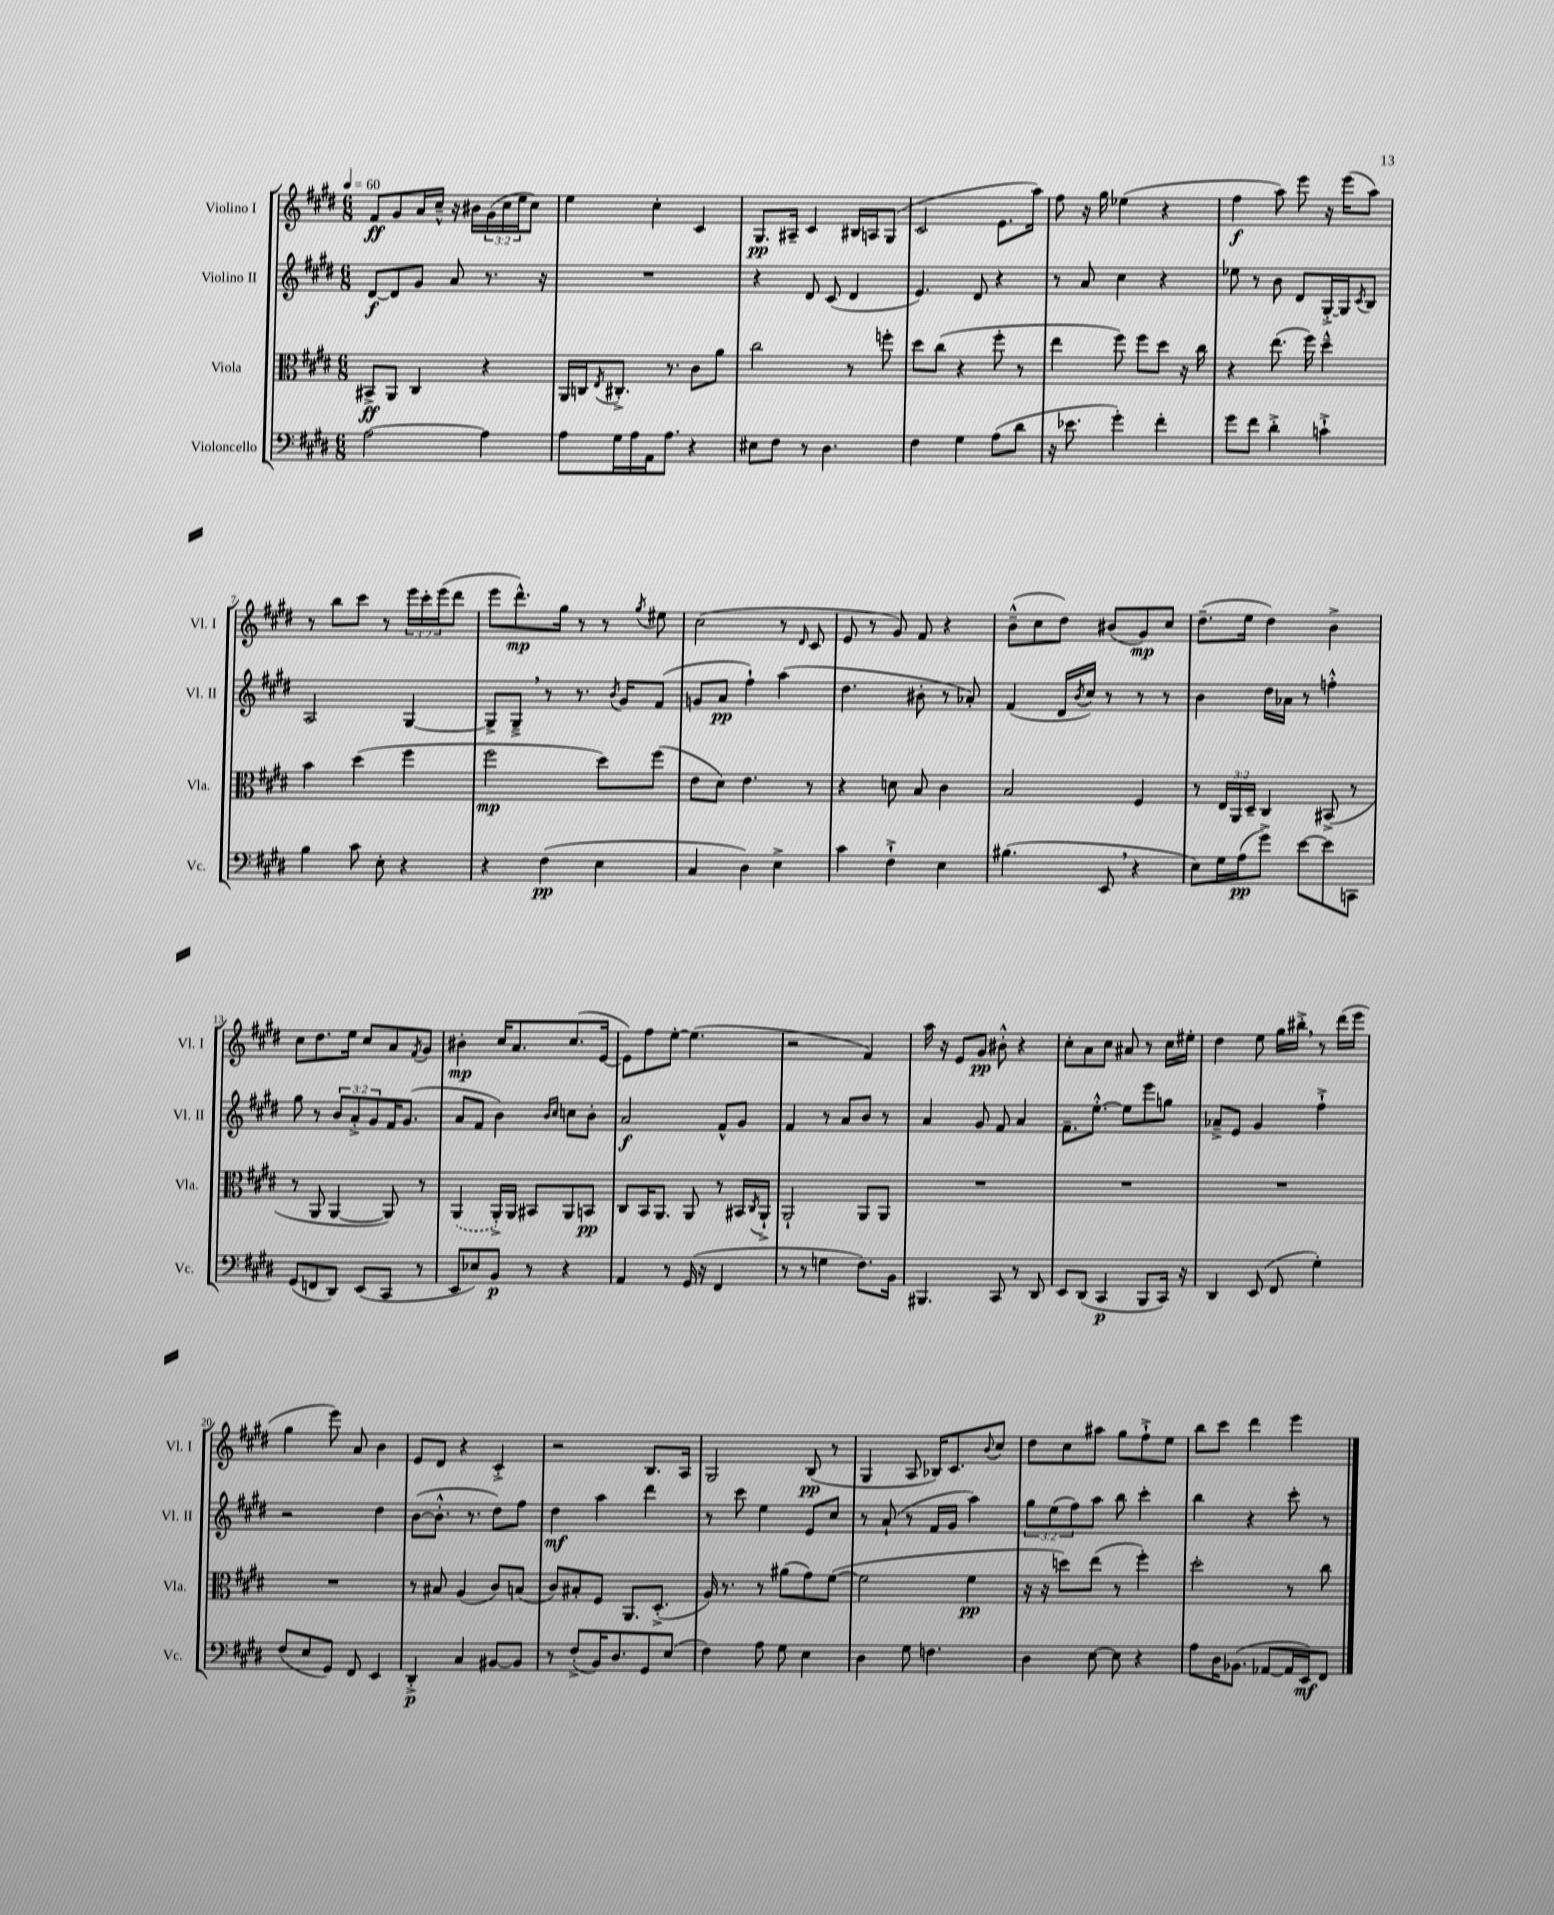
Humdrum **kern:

**kern	**kern	**kern	**kern
*staff4	*staff3	*staff2	*staff1
*clefF4	*clefC3	*clefG2	*clefG2
*k[f#c#g#d#]	*k[f#c#g#d#]	*k[f#c#g#d#]	*k[f#c#g#d#]
*M6/8	*M6/8	*M6/8	*M6/8
*MM60	*MM60	*MM60	*MM60
[2A	8BB#^	[8d#	8f#
.	8AA	8d#]	8g#
.	4C#	8g#	16a
.	.	.	16cc#~^^
.	.	8a	16r
.	.	.	16b#
4A]	4r	8.r	(24g#
.	.	.	24cc#
.	.	.	24ee
.	.	.	8cc#)
.	.	16r	.
=	=	=	=
8A	16AA	2.r	4ee
.	16C	.	.
.	8qE	.	.
16G#	8.C#'^	.	.
16A	.	.	.
16AA	.	.	4cc#'
8.A	8.r	.	.
4r	8c#	.	4c#
.	8a	.	.
=	=	=	=
8E#	2cc#	4r	8.G#
8F#	.	.	.
.	.	.	16A#~
8r	.	8d#	4c#
4.D#	.	(8c#	.
.	8r	4d#	16B#
.	.	.	16A
.	8ff'	.	(8G#
=	=	=	=
4F#	8dd#	4.e)	2c#
.	(8cc#	.	.
4G#	4r	.	.
.	.	8d#	.
(8A	8ff#'	4r	8.e
8d#	8r	.	.
.	.	.	16aa)
=	=	=	=
16r	4ee	8r	8ff#
8.e-	.	.	.
.	.	8a	16r
.	.	.	16gg#
4g#')	8ff#)	4cc#	(4ee-
.	8ff#	.	.
4f#'	8dd#	4r	4r
.	16r	.	.
.	16cc#	.	.
=	=	=	=
8g#	4r	8ee-	4ff#
8f#	.	8r	.
4d#'^	(8.ee	8b	8aa)
.	.	8d#	8eee
.	16ff#)	.	.
4c`^	4dd#~^^	[16G#'^	16r
.	.	16G#]	(16eee
.	.	8qc#	.
.	.	8B	8aa)
=	=	=	=
4B	4b	2A	8r
.	.	.	8bb
8c#	(4dd#	.	8ccc#
8E'	.	.	8r
4r	4ff#	[4G#	24eee
.	.	.	24ccc#'
.	.	.	(24eee
.	.	.	8ddd#
=	=	=	=
4r	2ff#	8G#^]	8eee
.	.	8G#~^	8.ddd#^^)
(4F#	.	8r	.
.	.	.	16gg#
.	.	8.r	8r
4E	8dd#)	.	8r
.	.	8qb	.
.	.	16g#	.
.	.	.	8qgg#
.	(8ff#	(8f#	8ee#
=	=	=	=
4C#	8e	8g	(2cc#
.	8d#)	8a	.
4D#)	4.e	4ff#`)	.
4E^	.	(4aa	8r
.	.	.	16qqd#
.	8r	.	8c#
=	=	=	=
4c#	4r	4.dd#	8e
.	.	.	8r
4F#`^	8d	.	8g#)
.	8B	8b#'	8f#
4E	4c#	8r	4r
.	.	8a-')	.
=	=	=	=
(4.B#	2B	(4f#	(8b~^^
.	.	.	8cc#
.	.	16d#	8dd#)
.	.	8qb	.
.	.	16cc#)	.
8EE	.	8r	(8b#
4r	4F#	8r	8g#)
.	.	8r	8cc#
=	=	=	=
8E)	8r	4b	(8.dd#~
16G#	24E	.	.
.	24AA	.	.
(16A	.	.	16ee
.	24D#~	.	.
8g#^)	4C#	16dd#	4dd#)
.	.	16a-	.
[8e	.	8r	.
8e]	(8BB#^	4ff'^^	4b^
8CC	8r	.	.
=	=	=	=
(8GG#	8r	8gg#	8cc#
8FF	8AA	8r	8.dd#
8DD#)	[4AA	12b	.
.	.	.	16ee
.	.	12a'^	.
(8EE	.	.	8cc#
.	.	12g#	.
8CC#	8AA])	16f#	8a
.	.	(8.g#	.
.	.	.	8qf#
8r	8r	.	8g#
=	=	=	=
8EE	(4AA	8a	4b#'
8E-)	.	8f#	.
8BB	16AA'^)	4b)	16cc#
.	16AA	.	8.a
8r	8BB#	.	.
.	.	16qqb	.
.	.	16qqcc#	.
4r	8AA	8cc	(8.cc#
.	8BB	8b'	.
.	.	.	[16e
=	=	=	=
4AA	8C#	2a	8e])
.	16BB	.	8ff#
.	8.AA	.	.
8r	.	.	[8ee'
(16GG#	8AA	.	(4.ee]
16r	.	.	.
4FF#	8r	8f#^^	.
.	16BB#	8g#	.
.	8qC#	.	.
.	16AA`^	.	.
=	=	=	=
8r	2AA`	4f#	2r
8r	.	.	.
4G	.	8r	.
.	.	8a	.
8.F#)	8AA	8b	4f#)
.	8AA	8r	.
16BB	.	.	.
=	=	=	=
4.BBB#	2.r	4a	16aa
.	.	.	16r
.	.	.	8e
.	.	8g#	8g#
8CC#	.	8f#	8b#'^^
8r	.	4a	4r
8DD#	.	.	.
=	=	=	=
8EE	2.r	8.f#~	8cc#'
(8DD#	.	.	8a
.	.	[8.ee'^^	.
4CC#	.	.	8cc#
.	.	8ee]	8a#
8BBB	.	8eee	8r
16CC#)	.	8gg	16cc#
16r	.	.	16ee#'
=	=	=	=
4DD#	2.r	8a-~^	4dd#
.	.	8e	.
(8EE	.	4g#	8ee
8FF#	.	.	16gg#
.	.	.	16bb#'^
4G#')	.	4ff#`^	8r
.	.	.	(16ddd#
.	.	.	16eee
=	=	=	=
(8F#	2.r	2r	4gg#
8E	.	.	.
8GG#)	.	.	8eee)
8FF#	.	.	8a
4EE	.	4dd#	4b
=	=	=	=
4DD#'^	8r	([8b	8e
.	8B#	8.b'^^]	8d#
4C#	(4A	.	4r
.	.	8.r	.
[8BB#	8c#)	8dd#)	4c#'^
8BB#]	(8B	8ff#	.
=	=	=	=
8r	8c#)	4dd#	2r
(8F#'^	8B#'	.	.
16BB)	8F#	4aa	.
8.D#	.	.	.
.	8.AA	.	.
8GG#	.	4ddd#	8.B
.	(8.D#'^	.	.
(8E	.	.	.
.	.	.	16A
=	=	=	=
4F#)	16A)	8r	2G#
.	8.r	.	.
.	.	8ccc#	.
8A	8r	4ee	.
8G#	(8a#	.	.
4E	8g#)	8e	(8B
.	([8f#	8cc#	8r
=	=	=	=
4D#	2f#]	8r	4G#
.	.	(8a`	.
8G#	.	8r	8A
4.F	.	16f#	16B-)
.	.	16g#	8.c#
.	4f#	4aa)	.
.	.	.	8qqb
.	.	.	8cc#
=	=	=	=
4D#	16r	12gg#	8dd#
.	16r	.	.
.	.	(12ee	.
.	8dd)	.	8cc#
.	.	12ff#)	.
[8E	(8ee	8aa	8aa#
8E]	8r	8bb	8gg#
4r	4ff#')	4ccc#'	8ff#`^
.	.	.	8ee
=	=	=	=
8A	2dd#'	4bb	8bb
16D#	.	.	8ccc#
(8.BB-	.	.	.
.	.	4r	4ddd#
[8AA-	.	.	.
16AA-]	8r	8ccc#'	4eee
16EE)	.	.	.
8FF#	8cc#	8r	.
==	==	==	==
*-	*-	*-	*-
